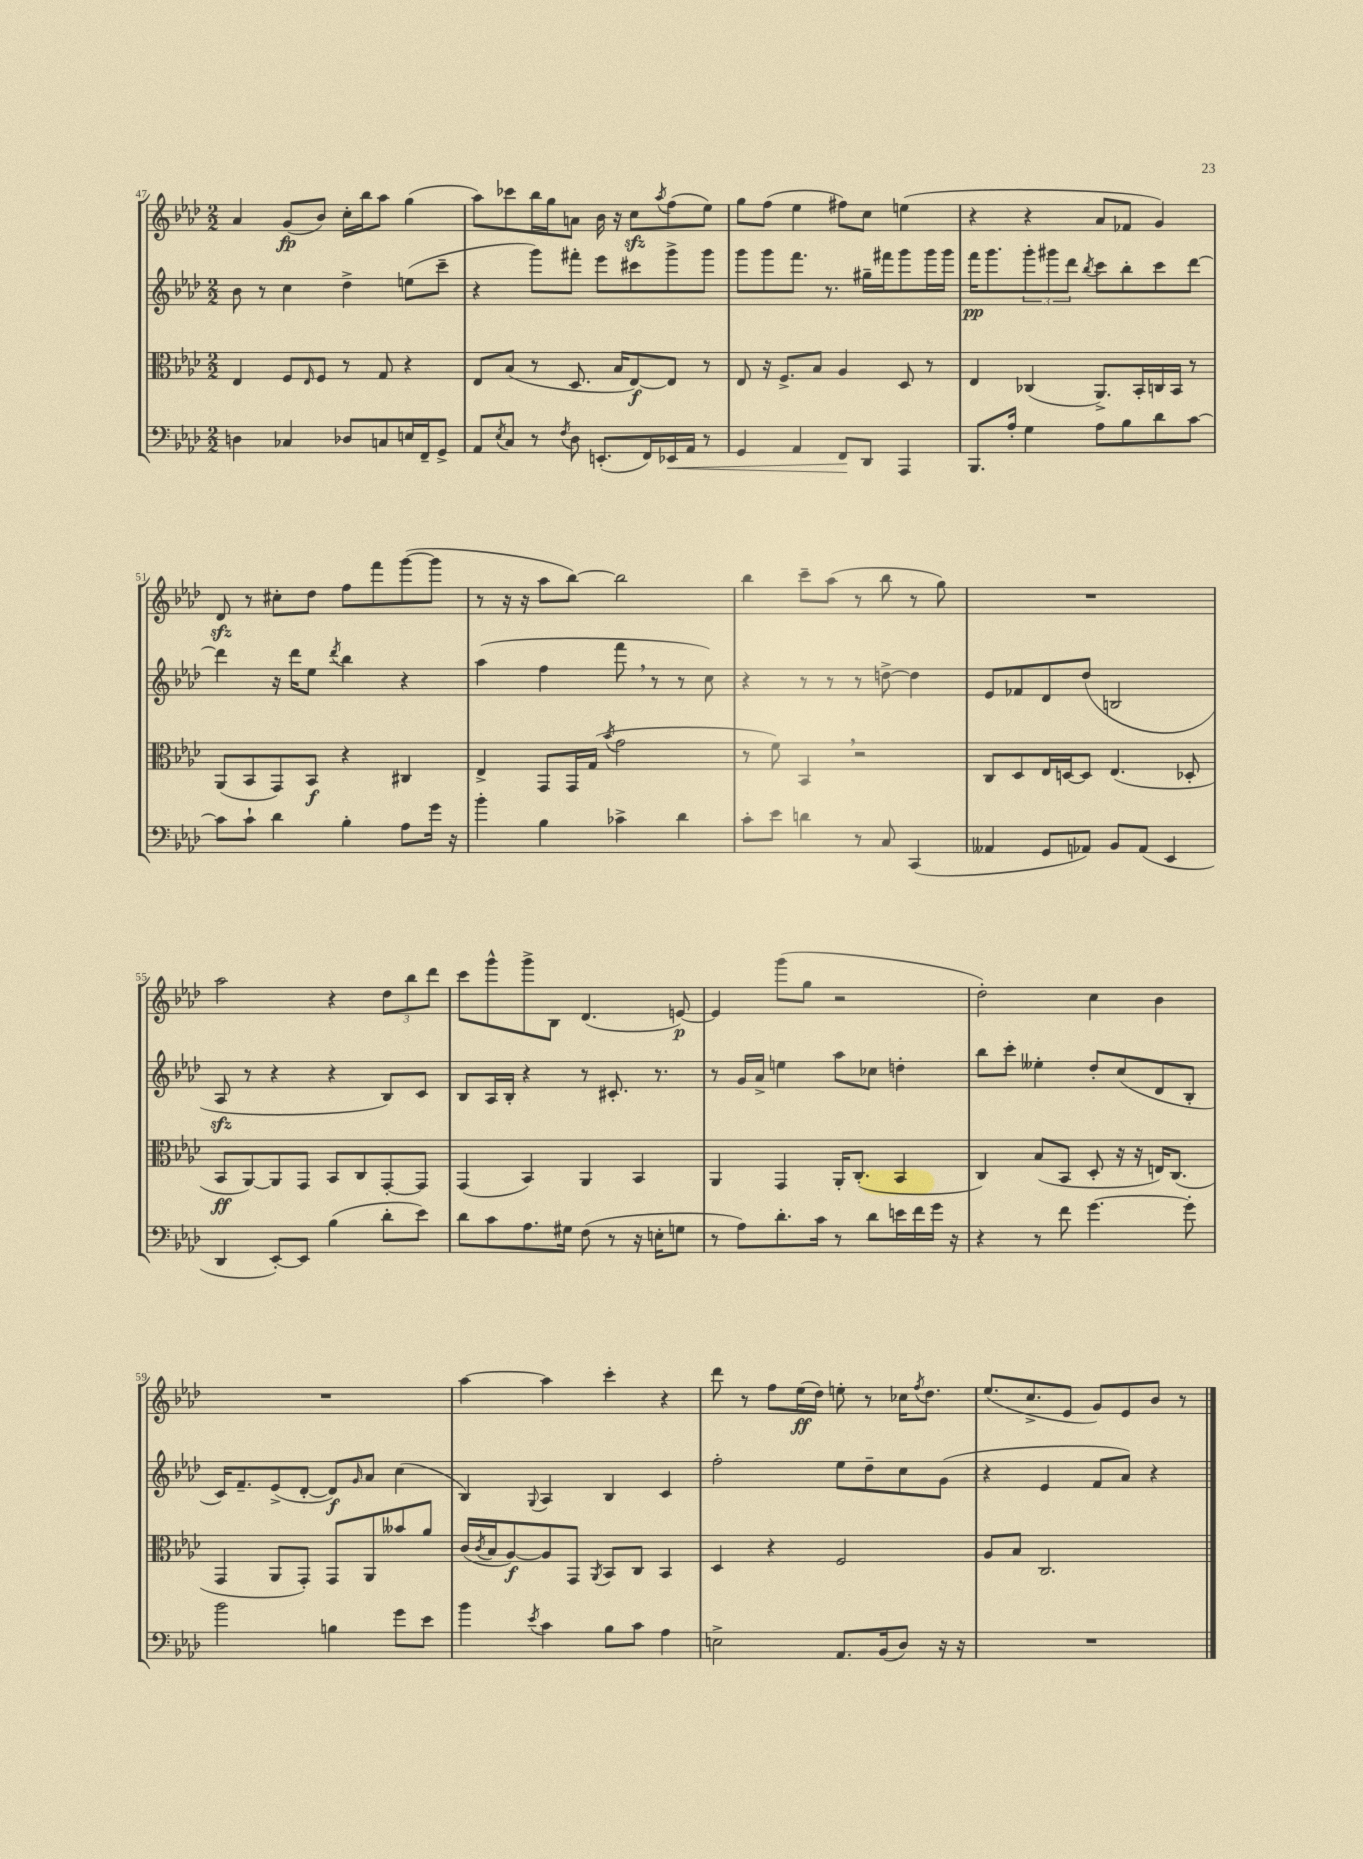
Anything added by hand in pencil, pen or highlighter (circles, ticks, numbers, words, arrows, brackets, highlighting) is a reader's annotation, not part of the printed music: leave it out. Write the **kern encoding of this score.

**kern	**dynam	**kern	**dynam	**kern	**dynam	**kern	**dynam
*part4	*part4	*part3	*part3	*part2	*part2	*part1	*part1
*staff4	*staff4	*staff3	*staff3	*staff2	*staff2	*staff1	*staff1
*clefF4	*	*clefC3	*	*clefG2	*	*clefG2	*
*k[b-e-a-d-]	*	*k[b-e-a-d-]	*	*k[b-e-a-d-]	*	*k[b-e-a-d-]	*
*M2/2	*	*M2/2	*	*M2/2	*	*M2/2	*
=47	=47	=47	=47	=47	=47	=47	=47
4Dn\	.	4E-/	.	8b-\	.	4a-/	.
.	.	.	.	8r	.	.	.
4C-X/	.	8F/L	.	4cc\	.	(8g/L	fp
.	.	16qqE-/	.	.	.	.	.
.	.	8F/J	.	.	.	8b-/J)	.
8D-X/L	.	8r	.	4dd-^\	.	16cc'\LL	.
.	.	.	.	.	.	16bb-\J	.
8Cn/	.	8G/	.	.	.	8aa-\J	.
16En/L	.	4r	.	(8een\L	.	(4gg\	.
16FF~/J	.	.	.	.	.	.	.
8GG^/J	.	.	.	8ccc~\J	.	.	.
=48	=48	=48	=48	=48	=48	=48	=48
8AA-/L	.	8E-/L	.	4r	.	8aa-\L)	.
8qE-/	.	.	.	.	.	.	.
8C/J	.	(8B-/J	.	.	.	8ccc-X\	.
8r	.	8r	.	8ggg\L)	.	16bb-\L	.
.	.	.	.	.	.	16gg\J	.
8qF/	.	.	.	.	.	.	.
8D-\	.	8.D-/	.	8fff#X'\J	.	8an\J	.
(8.EEn'/L	.	.	.	8eee-\L	.	16b-\	.
.	.	16B-/KL	.	.	.	16r	.
.	.	[8E-/)	f	8ccc#X\	.	8cczz\L	.
16FF/L)	.	.	.	.	.	.	.
.	.	.	.	.	.	8qaa-/	.
!	!LO:HP:b	!	!	!	!	!	!
16EE-X/	<	8E-/J]	.	8ggg^\	.	(8ff\	.
16AA-/JJ	.	.	.	.	.	.	.
8r	.	8r	.	8ggg\J	.	8ee-\J)	.
=49	=49	=49	=49	=49	=49	=49	=49
4GG/	.	8E-/	.	8ggg\L	.	8gg\L	.
.	.	16r	.	8ggg\	.	(8ff\J	.
.	.	8.F^/L	.	.	.	.	.
4AA-/	.	.	.	8.fff\J	.	4ee-\	.
.	.	8B-/J	.	.	.	.	.
.	.	.	.	8.r	.	.	.
8FF/L	.	4A-/	.	.	.	8ff#X\L)	.
8DD-/J	[	.	.	16gg#X~\LL	.	8cc\J	.
.	.	.	.	16fff#X\J	.	.	.
4AAA-/	.	8D-/	.	8ggg\	.	(4een\	.
.	.	8r	.	16ggg\L	.	.	.
.	.	.	.	16ggg\JJ	.	.	.
=50	=50	=50	=50	=50	=50	=50	=50
8.BBB-/L	.	4E-/	.	16fff\KL	pp	4r	.
.	.	.	.	8.ggg\	.	.	.
16A-'/Jk	.	.	.	.	.	.	.
4G\	.	(4C-X/	.	12ggg'\	.	4r	.
.	.	.	.	12ggg#X\	.	.	.
.	.	.	.	12ddd-\J	.	.	.
.	.	.	.	8qbb-/	.	.	.
8A-\L	.	8.AA-^/L)	.	8ccc\L	.	8a-/L	.
8B-\	.	.	.	8bb-'\	.	8f-X/J	.
.	.	16BB-'/L	.	.	.	.	.
8d-\	.	16Cn/	.	8ccc\	.	4g/)	.
.	.	16BB-/JJ	.	.	.	.	.
[8c\J	.	8r	.	[8ddd-\J	.	.	.
!!LO:LB:g=z
=51	=51	=51	=51	=51	=51	=51	=51
8c\L]	.	(8AA-/L	.	4ddd-\]	.	8d-zz/	.
8c`\J	.	8BB-/	.	.	.	8r	.
4d-\	.	8GG/)	.	16r	.	8cc#X'\L	.
.	.	.	.	16ddd-\KL	.	.	.
.	.	8BB-/J	f	8ee-\J	.	8dd-\J	.
.	.	.	.	8qddd-/	.	.	.
4B-'\	.	4r	.	4bb-\	.	8ff\L	.
.	.	.	.	.	.	8fff\	.
8A-\L	.	4C#X/	.	4r	.	([8ggg\	.
16g\Jk	.	.	.	.	.	8ggg\J]	.
16r	.	.	.	.	.	.	.
=52	=52	=52	=52	=52	=52	=52	=52
4b-'\	.	4E-^/	.	(4aa-\	.	8r	.
.	.	.	.	.	.	16r	.
.	.	.	.	.	.	16r	.
4B-\	.	8GG/L	.	4ff\	.	8aa-\L	.
.	.	16GG/L	.	.	.	[8bb-\J)	.
.	.	(16G/JJ	.	.	.	.	.
.	.	8qb-/	.	.	.	.	.
4c-X^\	.	2g\	.	8fff,\	.	2bb-\]	.
.	.	.	.	8r	.	.	.
4d-\	.	.	.	8r	.	.	.
.	.	.	.	8cc\)	.	.	.
=53	=53	=53	=53	=53	=53	=53	=53
8c'\L	.	8r	.	4r	.	4bb-\	.
8e-\J	.	8f\)	.	.	.	.	.
4dn\	.	4BB-,/	.	8r	.	8ccc~\L	.
.	.	.	.	8r	.	(8aa-\J	.
8r	.	2r	.	8r	.	8r	.
8C/	.	.	.	[8ddn^\	.	8bb-\	.
(4CC/	.	.	.	4dd\]	.	8r	.
.	.	.	.	.	.	8gg\)	.
=54	=54	=54	=54	=54	=54	=54	=54
4AA--X/	.	8C/L	.	8e-/L	.	1r	.
.	.	8D-/	.	8f-X/	.	.	.
8GG/L	.	16E-/L	.	8d-/	.	.	.
.	.	[16Dn/J	.	.	.	.	.
8AA-X/J)	.	8D/J]	.	(8dd-/J	.	.	.
8BB-/L	.	(4.E-/	.	2Bn/	.	.	.
(8AA-/J	.	.	.	.	.	.	.
4EE-/	.	.	.	.	.	.	.
.	.	8D-X'/	.	.	.	.	.
!!LO:LB:g=z
=55	=55	=55	=55	=55	=55	=55	=55
4DD-/	.	8BB-/L	ff	8A-zz/	.	2aa-\	.
.	.	[8AA-/)	.	8r	.	.	.
[8EE-'/L)	.	8AA-/]	.	4r	.	.	.
8EE-/J]	.	8GG/J	.	.	.	.	.
(4B-\	.	8BB-/L	.	4r	.	4r	.
.	.	8C/	.	.	.	.	.
8d-'\L	.	[8GG'/	.	8B-/L)	.	12dd-\L	.
.	.	.	.	.	.	12bb-\	.
8e-\J)	.	8GG/J]	.	8c/J	.	.	.
.	.	.	.	.	.	12ddd-\J	.
=56	=56	=56	=56	=56	=56	=56	=56
8d-\L	.	(4GG/	.	8B-/L	.	8ccc\L	.
8c\	.	.	.	16A-/L	.	8ggg^^\	.
.	.	.	.	16B-'/JJ	.	.	.
8.A-\	.	4BB-/)	.	4r	.	8ggg^\	.
.	.	.	.	.	.	8B-\J	.
16G#X\Jk	.	.	.	.	.	.	.
(8F\	.	4AA-/	.	8r	.	(4.d-/	.
8r	.	.	.	8.c#X'/	.	.	.
16r	.	4BB-/	.	.	.	.	.
16En'\KL	.	.	.	8.r	.	.	.
8Gn\J	.	.	.	.	.	[8en/)	p
=57	=57	=57	=57	=57	=57	=57	=57
8r	.	4AA-/	.	8r	.	4e/]	.
8A-\L)	.	.	.	16g/LL	.	.	.
.	.	.	.	16a-^/JJ	.	.	.
8.d-'\	.	4GG/	.	4een\	.	(8ggg\L	.
.	.	.	.	.	.	8gg\J	.
16c\Jk	.	.	.	.	.	.	.
8r	.	16AA-'/KL	.	8aa-\L	.	2r	.
.	.	(8.C'/J	.	.	.	.	.
8d-\L	.	.	.	8cc-X\J	.	.	.
16en\L	.	4BB-/	.	4ddn'\	.	.	.
16f\	.	.	.	.	.	.	.
16g\JJ	.	.	.	.	.	.	.
16r	.	.	.	.	.	.	.
=58	=58	=58	=58	=58	=58	=58	=58
4r	.	4C/)	.	8bb-\L	.	2dd-'\)	.
.	.	.	.	8ccc'\J	.	.	.
8r	.	(8B-/L	.	4ee--X'\	.	.	.
8f\	.	8BB-/J	.	.	.	.	.
[4.g\	.	8D-'/	.	8dd-'/L	.	4cc\	.
.	.	16r	.	(8cc/	.	.	.
.	.	16r	.	.	.	.	.
.	.	16En/KL)	.	8d-/	.	4b-\	.
.	.	(8.C/J	.	.	.	.	.
8g'\]	.	.	.	8B-'/J	.	.	.
!!LO:LB:g=z
=59	=59	=59	=59	=59	=59	=59	=59
2b-\	.	4GG/	.	16c/KL)	.	1r	.
.	.	.	.	8.f~/	.	.	.
.	.	8AA-/L	.	(8e-^/	.	.	.
.	.	8GG'/J)	.	[8d-'/J	.	.	.
4Bn\	.	8GG/L	.	8d-/L])	f	.	.
.	.	.	.	16qqg/	.	.	.
.	.	8AA-/	.	8a-/J	.	.	.
8g\L	.	8b--X/	.	(4cc\	.	.	.
8e-\J	.	8a-/J	.	.	.	.	.
=60	=60	=60	=60	=60	=60	=60	=60
4b-\	.	(16c/LL	.	4B-/)	.	[4aa-\	.
.	.	8qc/	.	.	.	.	.
.	.	16B-/J	.	.	.	.	.
.	.	[8A-/)	f	.	.	.	.
8qe-/	.	.	.	8qqG/	.	.	.
4c\	.	8A-/]	.	4A-/	.	4aa-\]	.
.	.	8GG/J	.	.	.	.	.
.	.	8qAA-/	.	.	.	.	.
8B-\L	.	8BB-/L	.	4B-/	.	4ccc'\	.
8c\J	.	8C/J	.	.	.	.	.
4A-\	.	4BB-/	.	4c/	.	4r	.
=61	=61	=61	=61	=61	=61	=61	=61
2En^\	.	4D-/	.	2ff'\	.	8ddd-\	.
.	.	.	.	.	.	8r	.
.	.	4r	.	.	.	8ff\L	.
.	.	.	.	.	.	(16ee-\L	ff
.	.	.	.	.	.	16dd-\JJ)	.
8.AA-/L	.	2F/	.	8ee-\L	.	8een'\	.
.	.	.	.	8dd-~\	.	8r	.
(16BB-/k	.	.	.	.	.	.	.
8D-/J)	.	.	.	8cc\	.	16cc-X\KL	.
.	.	.	.	.	.	8qff/	.
.	.	.	.	.	.	8.dd-\J	.
16r	.	.	.	(8g\J	.	.	.
16r	.	.	.	.	.	.	.
=62	=62	=62	=62	=62	=62	=62	=62
1r	.	8A-/L	.	4r	.	(8.ee-/L	.
.	.	8B-/J	.	.	.	.	.
.	.	.	.	.	.	8.cc^/	.
.	.	2.C/	.	4e-/	.	.	.
.	.	.	.	.	.	8e-/J	.
.	.	.	.	8f/L	.	8g/L)	.
.	.	.	.	8a-/J)	.	8e-/	.
.	.	.	.	4r	.	8b-/J	.
.	.	.	.	.	.	8r	.
==	==	==	==	==	==	==	==
*-	*-	*-	*-	*-	*-	*-	*-
